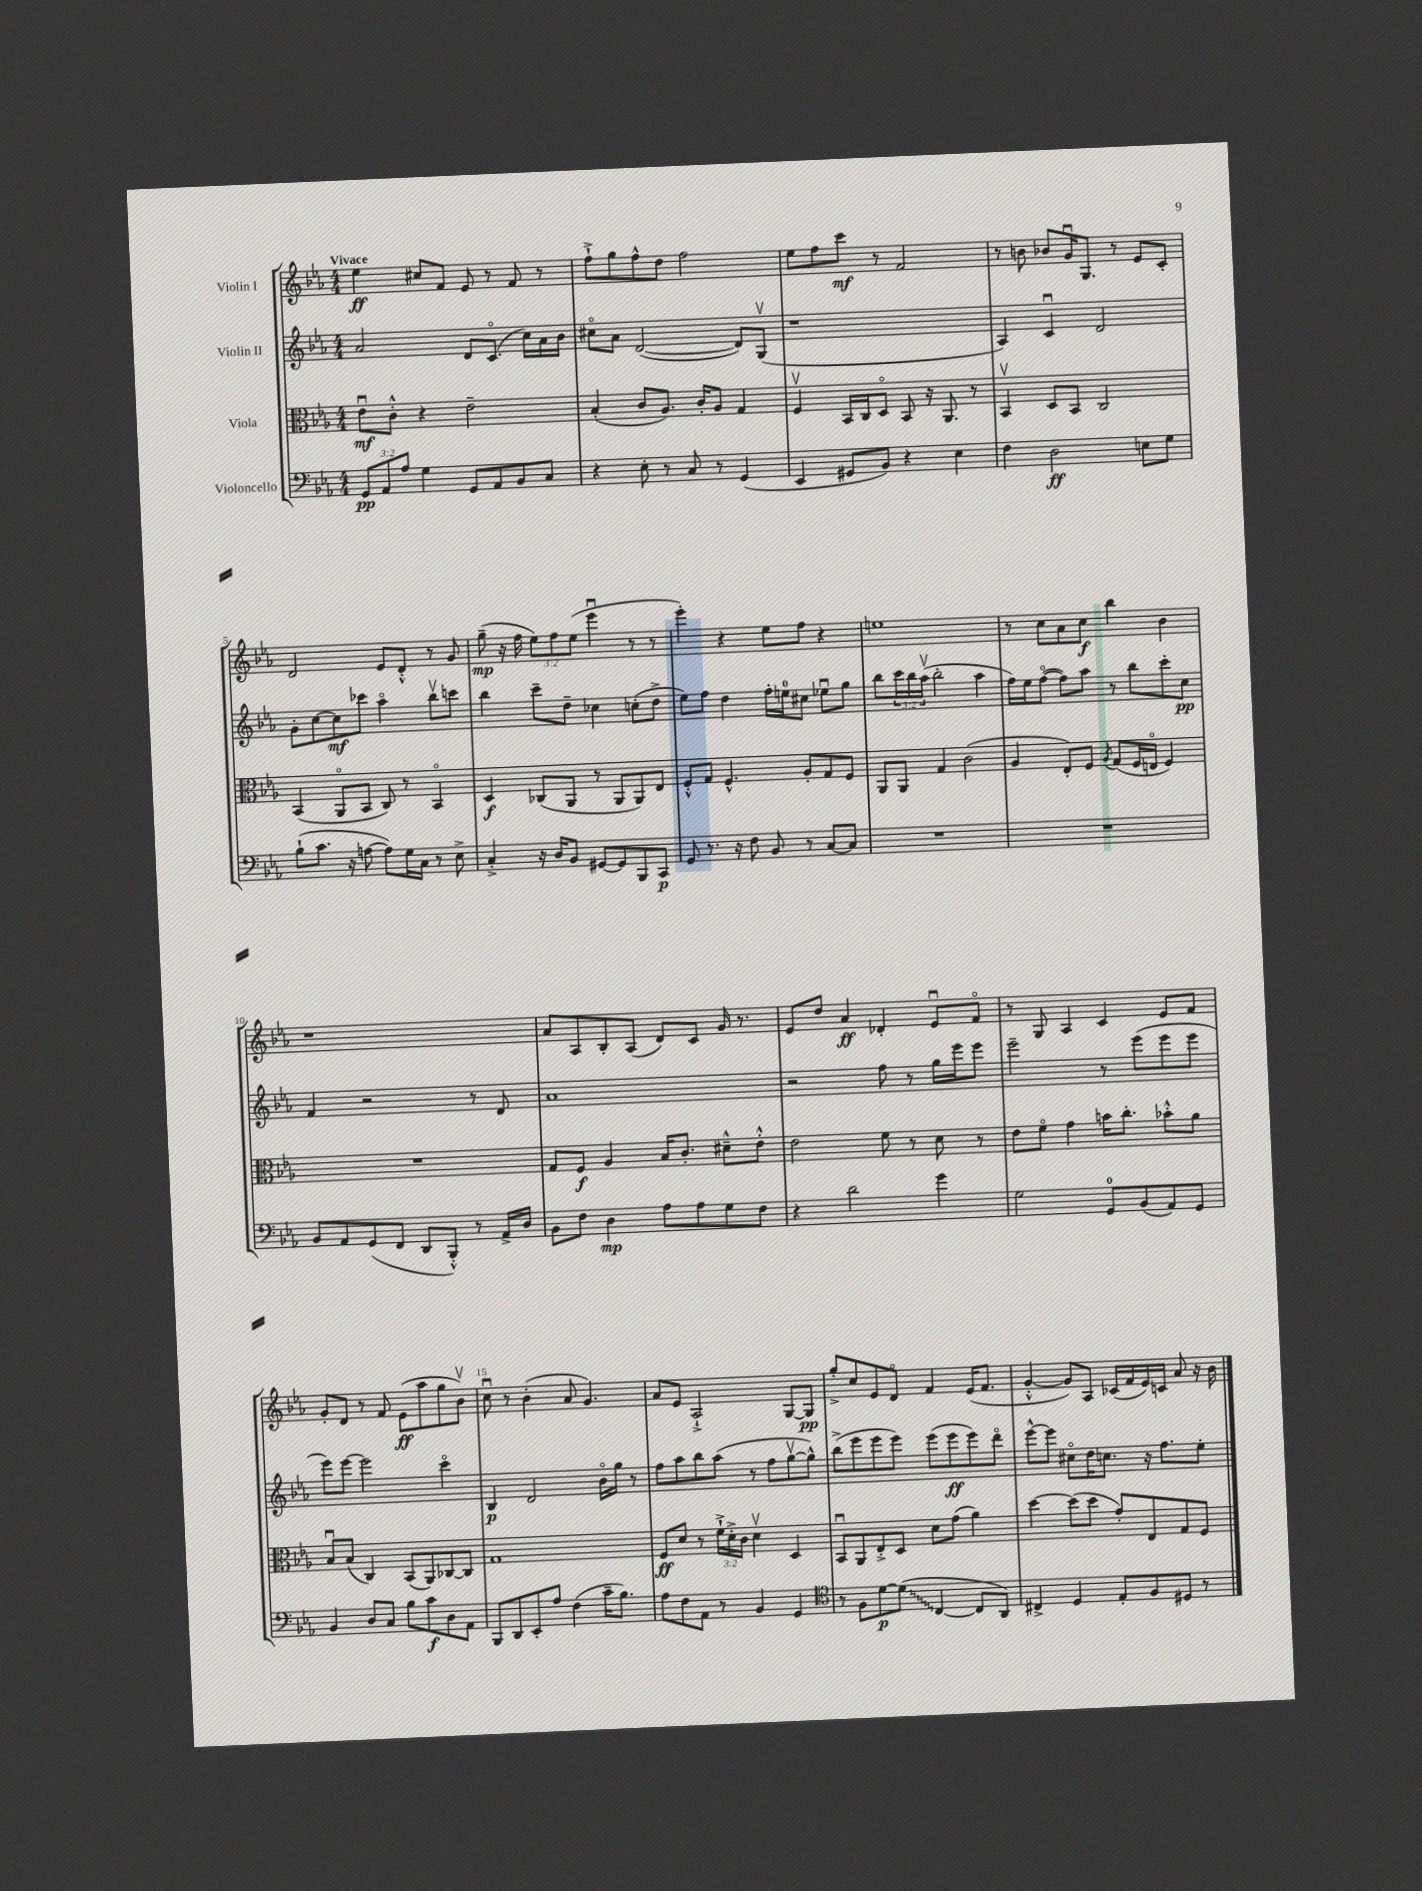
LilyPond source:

<<
\new StaffGroup <<
\new Staff = "s0" \with { instrumentName = "Violin I" } {
    \clef treble \key ees \major \numericTimeSignature \time 4/4 \override Staff.TupletNumber.text = #tuplet-number::calc-fraction-text \tempo "Vivace"
    ees''4\ff cis''8 f'8 ees'8 r8 f'8 r8 |
    f''8-!-> g''8 f''8-^ d''8 f''2 |
    ees''8 f''8 c'''8\mf r8 f'2 |
    r8 b'8 bes'8 g'16\downbow g8. r8 ees'8 c'8-. |
    d'2 ees'8 d'8-.-^ r8 g'8 |
    g''8--\mp( r16 f''16 \tuplet 3/2 { ees''8) f''8 ees''8( } ees'''4\downbow r8 r8 |
    ees'''4-.) r4 ees''8 f''8 r4 |
    e''1 |
    r8 c''8 aes'8 c''8\f bes''4 bes'4 |
    r1 |
    aes'8 aes8 bes8-. aes8( d'8) c'8 g'16 r8. |
    ees'8 d''8 aes'4\ff des'4-. ees'8\downbow f'8\flageolet |
    r8 g8 aes4 c'4 ees'8 f'8 |
    g'8-. d'8 r8 f'8 ees'8\ff( aes''8 g''8 bes'8\upbow) |
    c''8\downbow r8 bes'4-.( aes'8 g'4.) |
    aes'8 ees'8 aes2-!-> g8~ g8\pp |
    g''8-.-> c''8 ees'8 d'8\flageolet f'4 ees'16( f'8. |
    g'4~-.-^ g'8) aes8 ces'16( f'16 ees'16) c'16 aes'8 r16 bes'16 \bar "|." |
}
\new Staff = "s1" \with { instrumentName = "Violin II" } {
    \clef treble \key ees \major \numericTimeSignature \time 4/4 \override Staff.TupletNumber.text = #tuplet-number::calc-fraction-text
    aes'2 d'8 c'8.\flageolet( c''16) aes'16 bes'16 |
    cis''8\flageolet aes'8 d'2~( d'8) g8\upbow( |
    r1 |
    aes4) c'4\downbow d'2 |
    g'8-. c''8~ c''8\mf ces'''8 aes''4\flageolet bes''8\upbow c'''8 |
    bes''4 c'''8-- d''8-- ces''4 c''8-.( d''8-> |
    ees''8) f''8 d''4 f''16-. e''16-0 cis''8 ees''8\downbow g''8 |
    bes''8 \tuplet 3/2 { c'''16 bes''16 aes''16\upbow( } bes''2-. aes''4 |
    f''16) ees''16 f''8~\flageolet( f''8) aes''8 r8 bes''8 c'''8-. c''8\pp |
    f'4 r2 r8 d'8 |
    aes'1 |
    r2 f''8 r8 g''16 ees'''16 ees'''8 |
    ees'''2-- r8 ees'''8( ees'''8 ees'''8 |
    ees'''8) ees'''8~ ees'''2 c'''4\flageolet |
    bes4\p d'2 bes'16\flageolet g''16 r8 |
    f''8 aes''8 bes''8 aes''8( r8 f''8 g''8~\upbow g''8-^) |
    bes''8->( ees'''8 ees'''8 ees'''8) ees'''8( ees'''8\ff ees'''8) d'''8\flageolet |
    ees'''8~-^ ees'''8 cis''8\flageolet d''16 c''8. r16 f''8. ees''8-. \bar "|." |
}
\new Staff = "s2" \with { instrumentName = "Viola" } {
    \clef alto \key ees \major \numericTimeSignature \time 4/4 \override Staff.TupletNumber.text = #tuplet-number::calc-fraction-text
    ees'8\downbow\mf c'8-.-^ r4 ees'2-- |
    bes4-.( c'8 aes8.) c'16-. aes8 g4 |
    f4\upbow bes,16 c16 d8\flageolet bes,8 r16 aes,8. r8 |
    bes,4\upbow d8 bes,8 c2 |
    bes,4( aes,8\flageolet bes,8 c8) r8 bes,4\flageolet |
    d4\f ces8( aes,8 r8 aes,8 aes,8) ees8 |
    f8-.-^ g8 f4.-^ aes8-. g8 f8 |
    aes,8 aes,8 g4 c'2( |
    aes4 ees8-.) f8 \acciaccatura { aes8 } g8( f16 e16\flageolet f4) |
    R1 |
    g8 f8\f aes4 bes16 c'8.-. dis'8---^ ees'8-.-^ |
    ees'2 f'8 r8 d'8 r8 |
    ees'8 f'8\flageolet g'4 b'16 c''8.-. bes'8-.-^ aes'8 |
    bes8\downbow bes8( c4) bes,8( aes,8) ces8~ ces8 |
    g1 |
    f8\ff d'8 r8 \tuplet 3/2 { f'16-!-> d'16-.-> c'16 } d'4\upbow d4 |
    bes,8\downbow aes,8 ees8-.-> d8 d'8 g'8( aes'4) |
    d''4~ d''8( d''8 g'8-.) ees8 g8 f8 \bar "|." |
}
\new Staff = "s3" \with { instrumentName = "Violoncello" } {
    \clef bass \key ees \major \numericTimeSignature \time 4/4 \override Staff.TupletNumber.text = #tuplet-number::calc-fraction-text
    \tuplet 3/2 { g,8\pp aes,8 aes8 } g4 g,8 aes,8 bes,8 c8 |
    r4 ees8-. r8 c8 r8 g,4( |
    ees,4 gis,8 bes,8) r4 ees4 |
    f4 d2\ff e8 g8 |
    bes8-!( c'8. r16 a8~ a8) g16 c16 r8 ees8-> |
    c4-.-> r16 d16 bes,8 gis,8~ gis,8 bes,,8 c,8\p |
    g,8 r8. r16 f8 bes,8 r8 c8~ c8 |
    R1 |
    R1 |
    bes,8 aes,8 g,8( f,8 d,8 bes,,8-.-^) r8 aes,16-> d16 |
    bes,8 f8 d4\mp aes8 aes8 g8 f8 |
    r4 d'2 g'4 |
    g2 g,8-0 bes,8( aes,8) g,8 |
    bes,4 d8 c8 bes8 c'8\f d8 aes,8 |
    bes,,8 d,8 ees,8-. aes8 f4( c'16-- bes8.) |
    aes8 f8 aes,8 r8 bes,4 g,4 |
    \clef tenor r8 f8 d'8~\p \once \override Glissando.style = #'zigzag d'8\glissando( c4~ c8 aes,8) |
    cis4-> d4 ees8-. f8 dis8 r8 \bar "|." |
}
>>
>>
